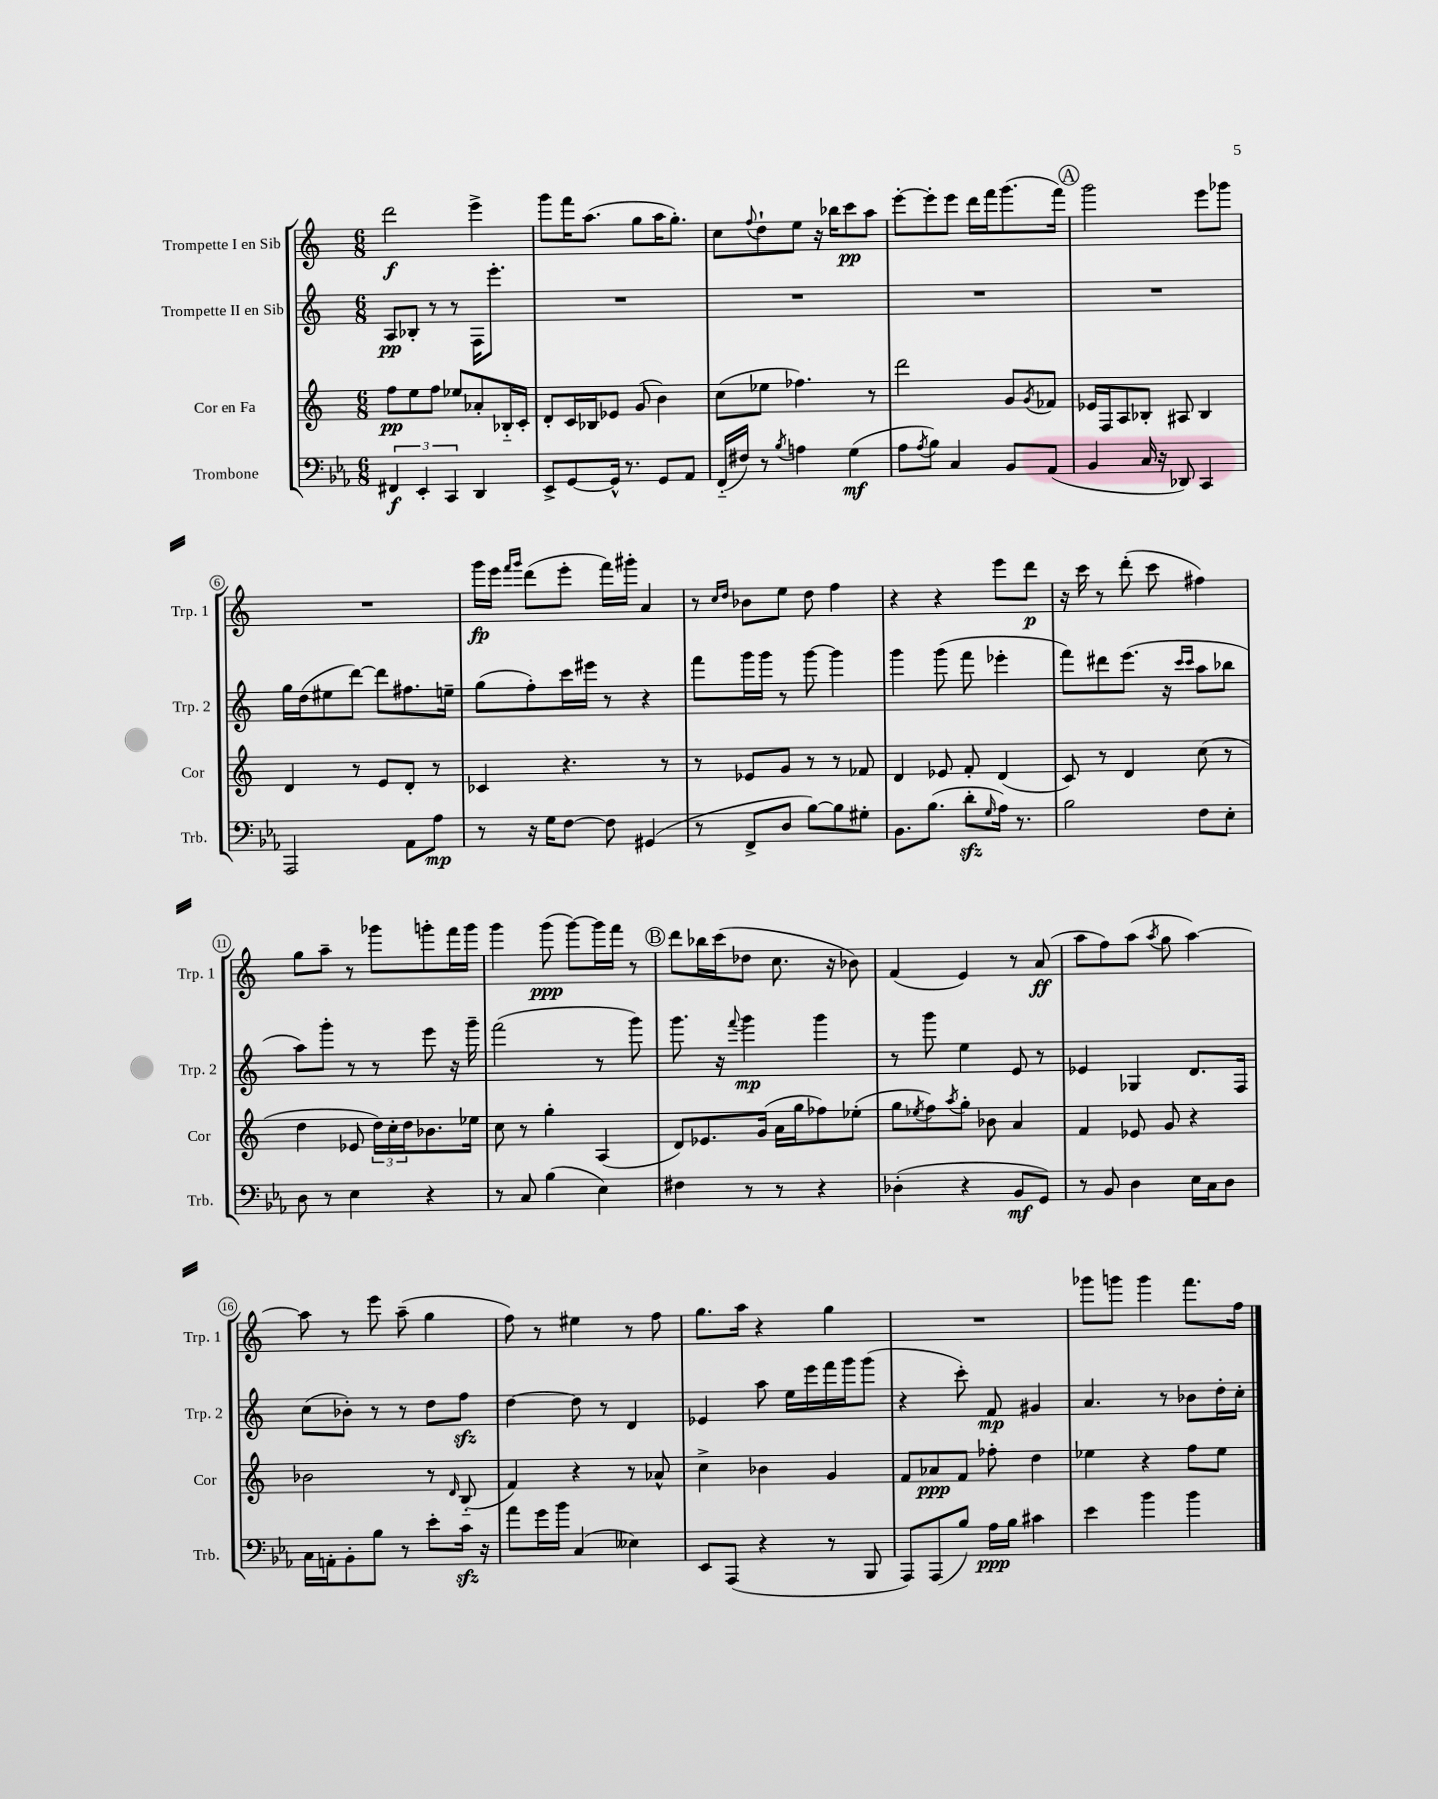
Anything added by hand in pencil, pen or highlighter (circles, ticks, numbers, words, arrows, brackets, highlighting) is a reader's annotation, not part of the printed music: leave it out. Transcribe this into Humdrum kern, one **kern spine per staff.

**kern	**dynam	**kern	**dynam	**kern	**dynam	**kern	**dynam
*part4	*part4	*part3	*part3	*part2	*part2	*part1	*part1
*staff4	*staff4	*staff3	*staff3	*staff2	*staff2	*staff1	*staff1
*I"Trombone	*	*I"Cor en Fa	*	*I"Trompette II en Sib	*	*I"Trompette I en Sib	*
*I'Trb.	*	*I'Cor	*	*I'Trp. 2	*	*I'Trp. 1	*
*clefF4	*	*clefG2	*	*clefG2	*	*clefG2	*
*k[b-e-a-]	*	*k[]	*	*k[]	*	*k[]	*
*M6/8	*	*M6/8	*	*M6/8	*	*M6/8	*
=1	=1	=1	=1	=1	=1	=1	=1
6FF#X/	f	8ff\L	pp	8A/L	pp	2ddd\	f
.	.	8ee\	.	8B-X'/J	.	.	.
6EE-'/	.	.	.	.	.	.	.
.	.	8ff\J	.	8r	.	.	.
6CC/	.	.	.	.	.	.	.
.	.	8ee-X/L	.	8r	.	.	.
4DD/	.	8a-X'/	.	16F\KL	.	4eee^\	.
.	.	.	.	8.eee'\J	.	.	.
.	.	16B-X/L	.	.	.	.	.
.	.	16c'/JJ	.	.	.	.	.
=2	=2	=2	=2	=2	=2	=2	=2
8EE-^/L	.	8d'/L	.	2.r	.	8ggg\L	.
[8GG/	.	16c/L	.	.	.	16fff\K	.
.	.	16B-X/J	.	.	.	(8.aa\J	.
16GG^^/Jk]	.	8e-X/J	.	.	.	.	.
8.r	.	.	.	.	.	.	.
.	.	(8g/	.	.	.	8gg\L	.
8GG/L	.	4b\)	.	.	.	16aa\K	.
.	.	.	.	.	.	8.gg'\J)	.
8AA-/J	.	.	.	.	.	.	.
=3	=3	=3	=3	=3	=3	=3	=3
(16FF/LL	.	(8cc\L	.	2.r	.	8cc\L	.
16F#X/JJ)	.	.	.	.	.	.	.
.	.	.	.	.	.	8qqff/	.
8r	.	8ee-X\J	.	.	.	8dd`\	.
8qB-/	.	.	.	.	.	.	.
4An\	.	4.ff-X\)	.	.	.	8ee\J	.
.	.	.	.	.	.	16r	.
.	.	.	.	.	.	16bb-X\KL	.
(4G\	mf	.	.	.	.	8ccc\	pp
.	.	8r	.	.	.	8aa\J	.
=4	=4	=4	=4	=4	=4	=4	=4
8A-\L	.	2ddd\	.	2.r	.	[8eee'\L	.
8qA-/	.	.	.	.	.	.	.
8B-\J)	.	.	.	.	.	8eee'\]	.
4C/	.	.	.	.	.	8eee\J	.
.	.	.	.	.	.	16ddd\LL	.
.	.	.	.	.	.	16fff\J	.
8BB-/L	.	8g/L	.	.	.	(8.ggg\	.
.	.	8qg/	.	.	.	.	.
(8AA-/J	.	8f-X/J	.	.	.	.	.
.	.	.	.	.	.	16fff\Jk)	.
!!LO:REH:place=s1:t=A
=5	=5	=5	=5	=5	=5	=5	=5
4BB-/	.	16e-X/LL	.	2.r	.	2ggg\	.
.	.	16F/J	.	.	.	.	.
.	.	8A/	.	.	.	.	.
16C/	.	8B-X'/J	.	.	.	.	.
16r	.	.	.	.	.	.	.
8DD-X/)	.	8A#X/	.	.	.	.	.
4CC/	.	4B-/	.	.	.	8eee\L	.
.	.	.	.	.	.	8ggg-X\J	.
!!LO:LB:g=z
=6	=6	=6	=6	=6	=6	=6	=6
2AAA-/	.	4d/	.	16gg\LL	.	2.r	.
.	.	.	.	(16dd\J	.	.	.
.	.	.	.	8ee#X\	.	.	.
.	.	8r	.	[8ddd\J)	.	.	.
.	.	8e/L	.	8ddd\L]	.	.	.
8AA-\L	.	8d'/J	.	8.ff#X\	.	.	.
8A-\J	mp	8r	.	.	.	.	.
.	.	.	.	16een~\Jk	.	.	.
=7	=7	=7	=7	=7	=7	=7	=7
8r	.	4c-X/	.	(8gg\L	.	16ggg\LL	fp
.	.	.	.	.	.	16eee\JJ	.
.	.	.	.	.	.	16qqfff/LL	.
.	.	.	.	.	.	16qqggg/JJ	.
16r	.	.	.	8ff'\)	.	(8ddd\L	.
16G\KL	.	.	.	.	.	.	.
[8F\J	.	4.r	.	16ccc\L	.	8eee'\J	.
.	.	.	.	16eee#X\JJ	.	.	.
8F\]	.	.	.	8r	.	16fff\LL)	.
.	.	.	.	.	.	16ggg#X'\JJ	.
(4GG#X/	.	.	.	4r	.	4a/	.
.	.	8r	.	.	.	.	.
=8	=8	=8	=8	=8	=8	=8	=8
8r	.	8r	.	8fff\L	.	8r	.
.	.	.	.	.	.	16qqcc/LL	.
.	.	.	.	.	.	16qqdd/JJ	.
8FF^/L	.	8e-X/L	.	16ggg\L	.	8b-X\L	.
.	.	.	.	16ggg\JJ	.	.	.
8D/J	.	8g/J	.	8r	.	8ee\J	.
[8B-\L)	.	8r	.	[8ggg\	.	8dd\	.
8B-\]	.	8r	.	4ggg\]	.	4ff\	.
8G#X'\J	.	8f-X/	.	.	.	.	.
=9	=9	=9	=9	=9	=9	=9	=9
8.BB-\L	.	4d/	.	4ggg\	.	4r	.
(8.B-\J	.	.	.	.	.	.	.
.	.	8e-X/	.	(8ggg\	.	4r	.
8dzz'\L	.	8f'/	.	8fff\	.	.	.
16qqG/	.	.	.	.	.	.	.
16A-\Jk)	.	(4d/	.	4eee-X'\	.	8eee\L	.
8.r	.	.	.	.	.	.	.
.	.	.	.	.	.	8ddd\J	p
=10	=10	=10	=10	=10	=10	=10	=10
2B-\	.	8c/)	.	8fff\L)	.	16r	.
.	.	.	.	.	.	16ccc\	.
.	.	8r	.	8ddd#X\	.	8r	.
.	.	4d/	.	(8.eee\J	.	(8ddd'\	.
.	.	.	.	.	.	8ccc\	.
.	.	.	.	16r	.	.	.
.	.	.	.	16qqccc/LL	.	.	.
.	.	.	.	16qqccc/JJ	.	.	.
8F\L	.	(8cc\	.	8aa\L	.	4ff#X\)	.
8E-'\J	.	8r	.	8bb-X\J	.	.	.
!!LO:LB:g=z
=11	=11	=11	=11	=11	=11	=11	=11
8D\	.	4dd\	.	8aa\L)	.	8gg\L	.
8r	.	.	.	8ggg'\J	.	8aa~\J	.
4E-\	.	8e-X/	.	8r	.	8r	.
.	.	24dd\LL)	.	8r	.	8ggg-X\L	.
.	.	24cc'\	.	.	.	.	.
.	.	24dd\J	.	.	.	.	.
4r	.	8.b-X\	.	8eee\	.	8gggn'\	.
.	.	.	.	16r	.	16fff\L	.
.	.	16ee-X\Jk	.	16ggg~\	.	16ggg\JJ	.
=12	=12	=12	=12	=12	=12	=12	=12
8r	.	8cc\	.	(2fff\	.	4ggg\	.
8C/	.	8r	.	.	.	.	.
(4B-\	.	4gg'\	.	.	.	(8ggg\	ppp
.	.	.	.	.	.	[8ggg\L)	.
4E-\)	.	(4A/	.	8r	.	16ggg\L]	.
.	.	.	.	.	.	16fff\JJ	.
.	.	.	.	8ggg\)	.	8r	.
!!LO:REH:place=s1:t=B
=13	=13	=13	=13	=13	=13	=13	=13
4F#X\	.	8d/L)	.	8.ggg\	.	8ddd\L	.
.	.	8.e-X/	.	.	.	16bb-X\L	.
.	.	.	.	16r	.	(16ccc\J	.
.	.	.	.	8qqfff/	.	.	.
8r	.	.	.	4ggg\	mp	8dd-X\J	.
.	.	(16g/Jk	.	.	.	.	.
8r	.	16a\LL	.	.	.	8.cc\	.
.	.	16gg\J	.	.	.	.	.
4r	.	8ff-X\)	.	4ggg\	.	.	.
.	.	.	.	.	.	16r	.
.	.	(8ee-X'\J	.	.	.	8b-X\)	.
=14	=14	=14	=14	=14	=14	=14	=14
(4D-X'\	.	8gg\L	.	8r	.	(4f/	.
.	.	8qee-X/	.	.	.	.	.
.	.	8ff\)	.	8ggg\	.	.	.
.	.	8qaa/	.	.	.	.	.
4r	.	8gg'\J	.	4ee\	.	4e/)	.
.	.	8b-X\	.	.	.	.	.
8BB-/L	mf	4a/	.	8e/	.	8r	.
8GG/J)	.	.	.	8r	.	(8a/	ff
=15	=15	=15	=15	=15	=15	=15	=15
8r	.	4f/	.	4e-X/	.	8aa\L	.
8BB-/	.	.	.	.	.	8ff\)	.
4D\	.	8e-X/	.	4G-X/	.	(8aa\J	.
.	.	.	.	.	.	8qaa/	.
.	.	8g/	.	.	.	8gg\	.
16E-\LL	.	4r	.	8.d/L	.	[4aa\)	.
16C\J	.	.	.	.	.	.	.
8D\J	.	.	.	.	.	.	.
.	.	.	.	16F/Jk	.	.	.
!!LO:LB:g=z
=16	=16	=16	=16	=16	=16	=16	=16
16C\LL	.	2b-X\	.	(8cc\L	.	8aa\]	.
16AAn'\J	.	.	.	.	.	.	.
8BB-'\	.	.	.	8b-X'\J)	.	8r	.
8B-\J	.	.	.	8r	.	8eee\	.
8r	.	.	.	8r	.	(8aa~\	.
8e-'\L	.	8r	.	8dd\L	.	4gg\	.
.	.	16qqd/	.	.	.	.	.
16czz\Jk	.	(8B/	.	8ffzz\J	.	.	.
16r	.	.	.	.	.	.	.
=17	=17	=17	=17	=17	=17	=17	=17
8a-\L	.	4f/)	.	[4dd\	.	8ff\)	.
16g\L	.	.	.	.	.	8r	.
16b-\JJ	.	.	.	.	.	.	.
(4C/	.	4r	.	8dd\]	.	4ee#X\	.
.	.	.	.	8r	.	.	.
4E--X\)	.	8r	.	4d/	.	8r	.
.	.	8a-X^^/	.	.	.	8ff\	.
=18	=18	=18	=18	=18	=18	=18	=18
8EE-/L	.	4cc^\	.	4e-X/	.	8.gg\L	.
(8AAA-/J	.	.	.	.	.	.	.
.	.	.	.	.	.	16aa\Jk	.
4r	.	4b-X\	.	8aa\	.	4r	.
.	.	.	.	16ee\LL	.	.	.
.	.	.	.	16eee\	.	.	.
8r	.	4g/	.	16fff\	.	4gg\	.
.	.	.	.	16ggg\J	.	.	.
8BBB-/	.	.	.	(8ggg\J	.	.	.
=19	=19	=19	=19	=19	=19	=19	=19
8AAA-/L)	.	8f/L	.	4r	.	2.r	.
(8AAA-/	.	8a-X/	ppp	.	.	.	.
8B-/J)	.	8f/J	.	8ccc'\)	.	.	.
16A-\LL	ppp	8ff-X'\	.	8f/	mp	.	.
16B-\JJ	.	.	.	.	.	.	.
4c#X\	.	4dd\	.	4g#X/	.	.	.
=20	=20	=20	=20	=20	=20	=20	=20
4e-\	.	4ee-X\	.	4.a/	.	8ggg-X\L	.
.	.	.	.	.	.	8gggn\J	.
4b-\	.	4r	.	.	.	4ggg\	.
.	.	.	.	8r	.	.	.
4b-\	.	8ff\L	.	8b-X\L	.	8.fff\L	.
.	.	8ee-\J	.	16dd'\L	.	.	.
.	.	.	.	16cc'\JJ	.	16ff\Jk	.
==	==	==	==	==	==	==	==
*-	*-	*-	*-	*-	*-	*-	*-
